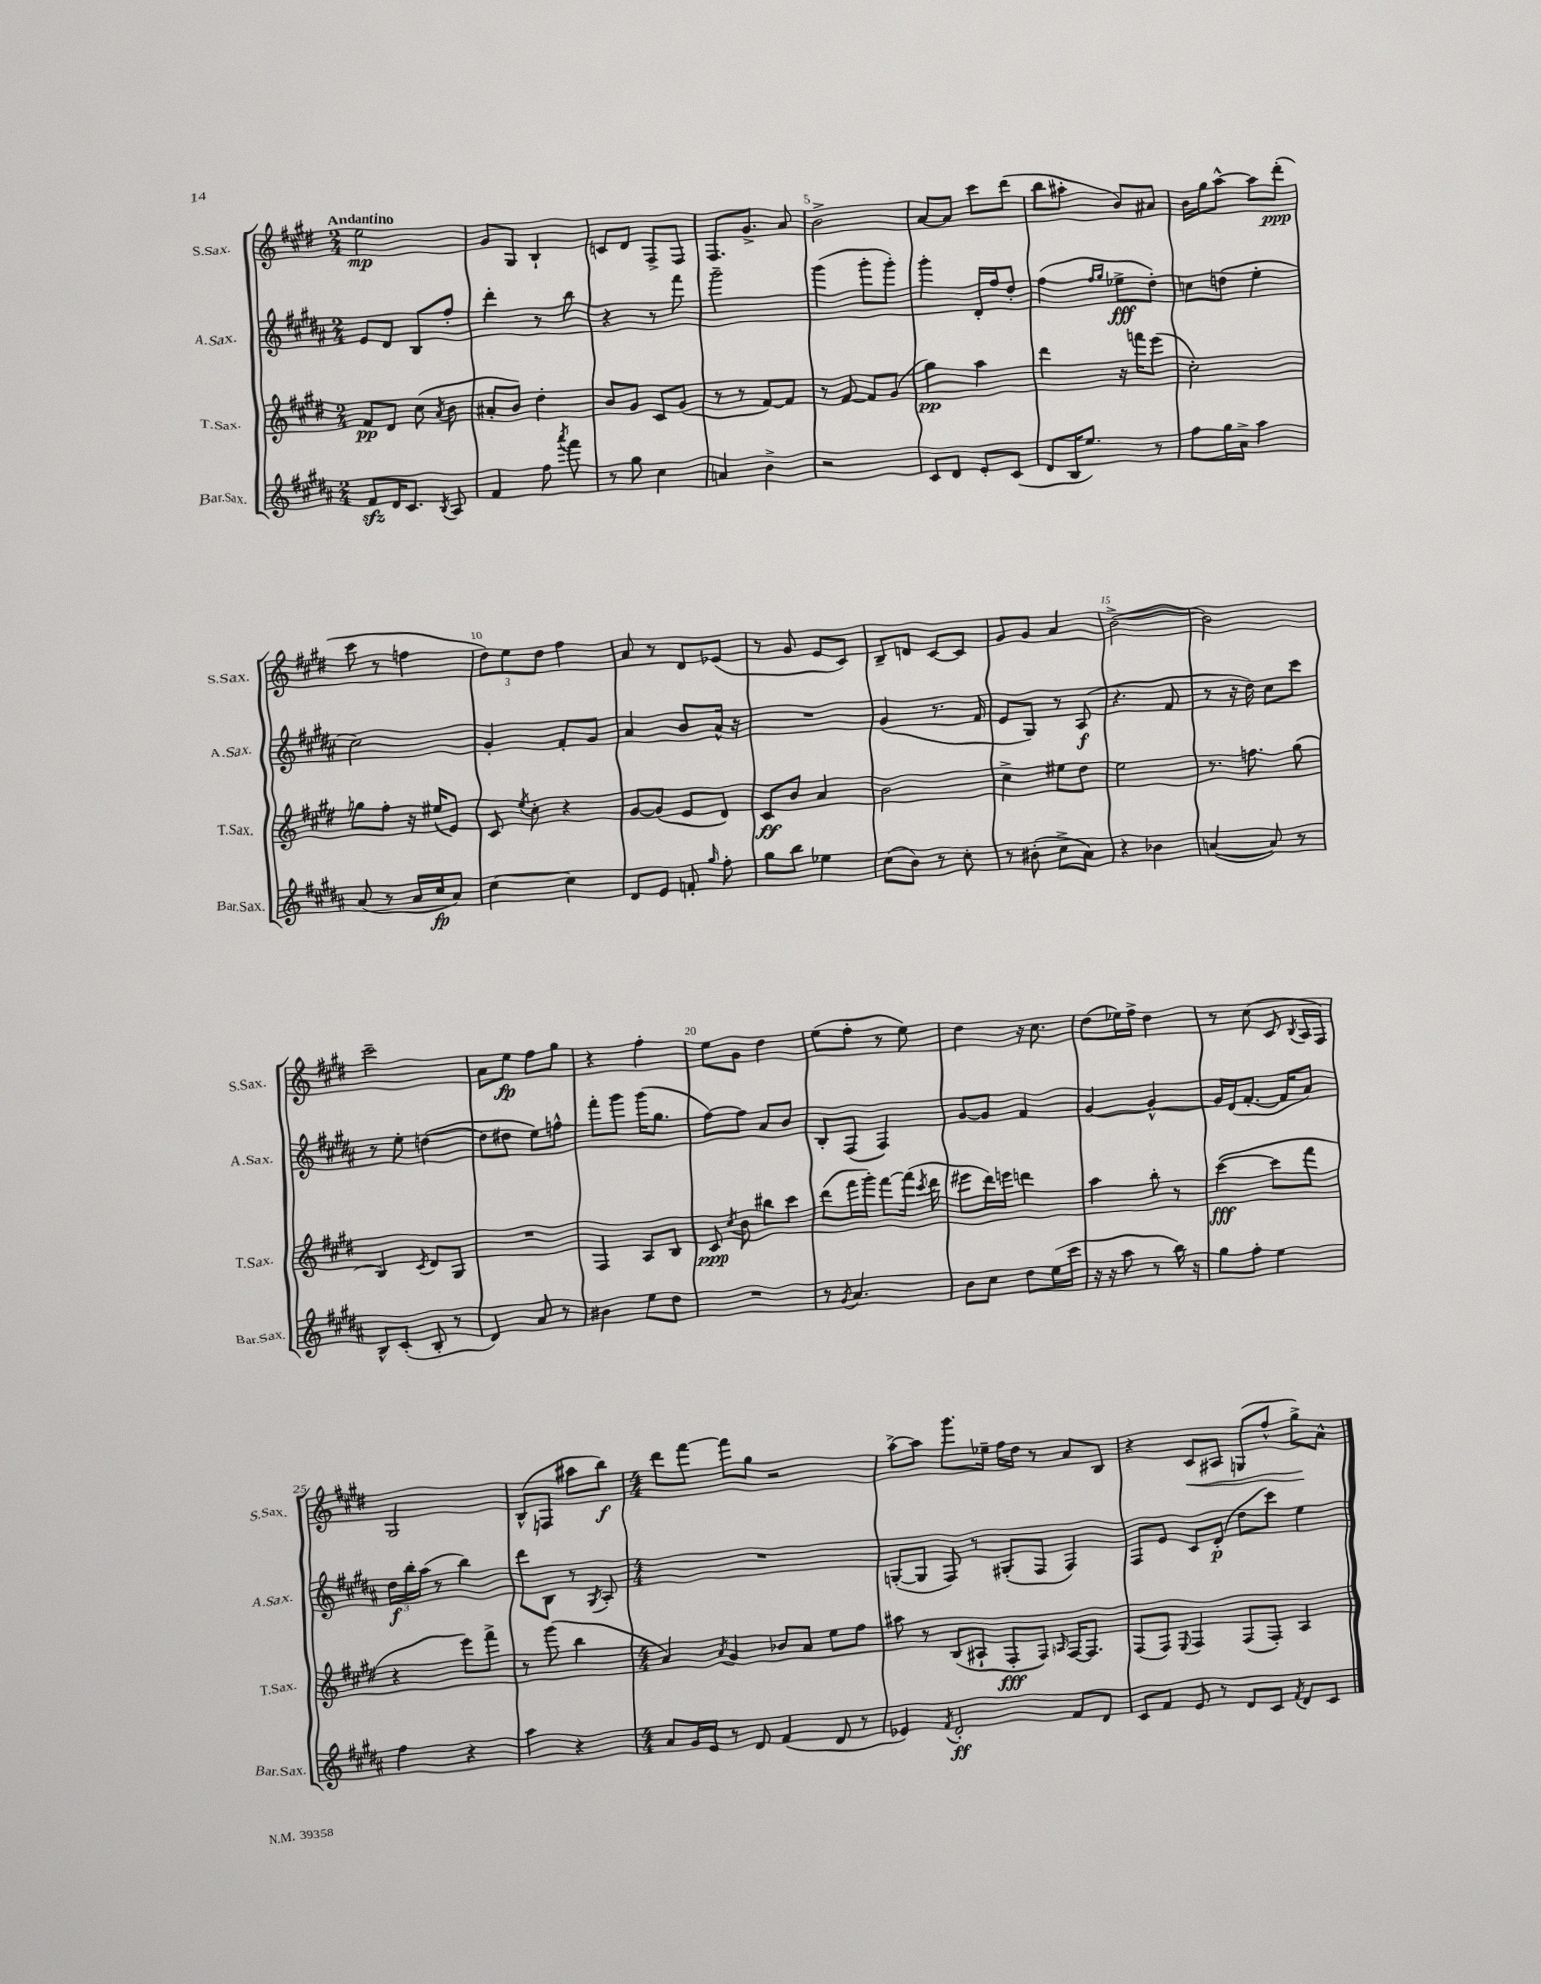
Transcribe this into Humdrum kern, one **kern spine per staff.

**kern	**dynam	**kern	**dynam	**kern	**dynam	**kern	**dynam
*part4	*part4	*part3	*part3	*part2	*part2	*part1	*part1
*staff4	*staff4	*staff3	*staff3	*staff2	*staff2	*staff1	*staff1
*I"Bar.Sax.	*	*I"T.Sax.	*	*I"A.Sax.	*	*I"S.Sax.	*
*I'Bar.Sax.	*	*I'T.Sax.	*	*I'A.Sax.	*	*I'S.Sax.	*
*clefG2	*	*clefG2	*	*clefG2	*	*clefG2	*
*k[f#c#g#d#a#]	*	*k[f#c#g#d#]	*	*k[f#c#g#d#a#]	*	*k[f#c#g#d#]	*
*M2/4	*	*M2/4	*	*M2/4	*	*M2/4	*
=1	=1	=1	=1	=1	=1	=1	=1
!	!	!	!	!	!	!LO:TX:a:B:t=Andantino	!
8f#zz/L	.	8f#/L	pp	8e/L	.	2ee\	mp
16d#/K	.	8d#/J	.	8d#/J	.	.	.
8.c#/J	.	.	.	.	.	.	.
.	.	(8cc#\	.	8B/L	.	.	.
8qB/	.	8qa/	.	.	.	.	.
8A#/	.	8b\	.	8ff#'/J	.	.	.
=2	=2	=2	=2	=2	=2	=2	=2
4f#/	.	8a#X'/L	.	4ddd#'\	.	8g#/L	.
.	.	8b/J)	.	.	.	8G#/J	.
8ff#\	.	4dd#'\	.	8r	.	4B`/	.
8qaaa#/	.	.	.	.	.	.	.
8fff#\	.	.	.	8bb\	.	.	.
=3	=3	=3	=3	=3	=3	=3	=3
8r	.	8b/L	.	4r	.	8cn/L	.
8gg#\	.	8g#/J	.	.	.	8d#/J	.
4cc#\	.	8c#/L	.	8r	.	8F#^/L	.
.	.	(8g#/J	.	8fff#\	.	8F#/J	.
=4	=4	=4	=4	=4	=4	=4	=4
4an/	.	8r	.	2ggg#~\	.	8.F#/L	.
.	.	8r	.	.	.	.	.
.	.	.	.	.	.	8.g#^/J	.
4b^\	.	[8f#/L)	.	.	.	.	.
.	.	8f#/J]	.	.	.	8a/	.
=5	=5	=5	=5	=5	=5	=5	=5
2r	.	8r	.	(4ggg#\	.	2b^\	.
.	.	[8f#/	.	.	.	.	.
.	.	8f#/L]	.	8ggg#'\L	.	.	.
.	.	(8g#/J	.	8ggg#'\J)	.	.	.
=6	=6	=6	=6	=6	=6	=6	=6
8c#/L	.	4gg#\)	pp	4ggg#'\	.	[8a/L	.
8d#/J	.	.	.	.	.	8a/J]	.
8e'/L	.	4aa\	.	16d#'/LL	.	8ccc#\L	.
.	.	.	.	16ff#/J	.	.	.
(8c#/J	.	.	.	8dd#'/J	.	(8ddd#\J	.
=7	=7	=7	=7	=7	=7	=7	=7
8d#/L	.	4ddd#\	.	(4ff#\	.	8bb\L	.
16B/K	.	.	.	.	.	8aa#X'\J	.
8.ee/J)	.	.	.	.	.	.	.
.	.	.	.	16qqff#/LL	.	.	.
.	.	.	.	16qqgg#/JJ	.	.	.
.	.	16r	.	8ee-X^\L	fff	8b/L)	.
.	.	16fffn\KL	.	.	.	.	.
8r	.	(8eee\J	.	8dd#'\J)	.	8a#X/J	.
=8	=8	=8	=8	=8	=8	=8	=8
8ff#\L	.	2cc#'\)	.	8ccn\L	.	16b\LL	.
.	.	.	.	.	.	16gg#\J	.
16gg#\L	.	.	.	(8ddn\J	.	[8aa^^\J	.
16a#^\JJ	.	.	.	.	.	.	.
4aa#\	.	.	.	4ee'\	.	8aa\L]	.
.	.	.	.	.	.	(8ddd#'\J	ppp
!!LO:LB:g=z
=9	=9	=9	=9	=9	=9	=9	=9
(8a#/	.	8ggn\L	.	2cc#\)	.	8ccc#\	.
8r	.	8ff#'\J	.	.	.	8r	.
16a#/LL	.	16r	.	.	.	4ffn\	.
16cc#/J	fp	(16ee#X/KL	.	.	.	.	.
8a#/J)	.	8e/J)	.	.	.	.	.
=10	=10	=10	=10	=10	=10	=10	=10
[4cc#\	.	8c#/	.	4g#'/	.	12dd#\L)	.
.	.	.	.	.	.	12ee\	.
.	.	8qee/	.	.	.	.	.
.	.	8cc#'\	.	.	.	.	.
.	.	.	.	.	.	12dd#\J	.
4cc#\]	.	4r	.	8f#'/L	.	4ff#\	.
.	.	.	.	8g#/J	.	.	.
=11	=11	=11	=11	=11	=11	=11	=11
8d#/L	.	[8g#/L	.	4a#/	.	8a/	.
8e/J	.	(8g#/J]	.	.	.	8r	.
8fn'/	.	8e/L	.	8b/L	.	8d#/L	.
16qqgg#/	.	.	.	.	.	.	.
8ff#'\	.	8d#/J)	.	16a#^^/Jk	.	(8e-X/J	.
.	.	.	.	16r	.	.	.
=12	=12	=12	=12	=12	=12	=12	=12
8gg#\L	.	8c#/L	ff	2r	.	8r	.
8bb\J	.	8b/J	.	.	.	8g#/	.
4ee-X\	.	4a/	.	.	.	8e/L	.
.	.	.	.	.	.	8c#/J)	.
=13	=13	=13	=13	=13	=13	=13	=13
(8cc#\L	.	2b\	.	(4g#/	.	8B~/L	.
8b\J)	.	.	.	.	.	8dn/J	.
8r	.	.	.	8.r	.	[8c#/L	.
8cc#'\	.	.	.	.	.	8c#/J]	.
.	.	.	.	16f#/	.	.	.
=14	=14	=14	=14	=14	=14	=14	=14
8r	.	4cc#^\	.	8e/L	.	8g#/L	.
(8b#X'\	.	.	.	8G#/J)	.	8g#/J	.
8cc#^\L	.	8ee#X\L	.	8r	.	4a/	.
8a#\J)	.	8dd#\J	.	(8A#/	f	.	.
=15	=15	=15	=15	=15	=15	=15	=15
4r	.	2ee\	.	4.r	.	([2b^\	.
4b-X\	.	.	.	.	.	.	.
.	.	.	.	8f#/	.	.	.
=16	=16	=16	=16	=16	=16	=16	=16
([4an/	.	8.r	.	8r	.	2b\])	.
.	.	.	.	16r	.	.	.
.	.	8.ffn\	.	16dd#\)	.	.	.
8a/])	.	.	.	8cc#\L	.	.	.
8r	.	(8gg#\	.	8ccc#\J	.	.	.
!!LO:LB:g=z
=17	=17	=17	=17	=17	=17	=17	=17
8B^^/L	.	4B/)	.	8r	.	2ccc#~\	.
(8c#'/J	.	.	.	8ee'\	.	.	.
.	.	8qc#/	.	.	.	.	.
8B'/	.	8d#/L	.	([4ddn\	.	.	.
8r	.	8G#/J	.	.	.	.	.
=18	=18	=18	=18	=18	=18	=18	=18
4d#/)	.	2r	.	8dd\L]	.	8a\L	.
.	.	.	.	8dd#X\J	.	8ee\J	fp
8a#/	.	.	.	8ee\L)	.	8ff#\L	.
8r	.	.	.	8ffn^^\J	.	8gg#\J	.
=19	=19	=19	=19	=19	=19	=19	=19
4b#X\	.	4F#/	.	8fff#'\L	.	4r	.
.	.	.	.	8ggg#\J	.	.	.
8ee\L	.	8A/L	.	(16ggg#\KL	.	4ff#'\	.
.	.	.	.	8.gg#\J	.	.	.
8dd#\J	.	8B/J	.	.	.	.	.
=20	=20	=20	=20	=20	=20	=20	=20
2r	.	8c#/	ppp	[8ff#\L)	.	8ee\L	.
.	.	8qcc#/	.	.	.	.	.
.	.	8b\	.	8ff#\J]	.	8g#\J	.
.	.	8bb#X\L	.	8a#/L	.	4dd#\	.
.	.	8ccc#\J	.	8b/J	.	.	.
=21	=21	=21	=21	=21	=21	=21	=21
8r	.	(8ddd#\L	.	8B'/L	.	(8ee\L	.
8qg#/	.	.	.	.	.	.	.
4.a#/	.	16fff#\L	.	(8F#/J	.	8ff#'\J	.
.	.	16ggg#'\JJ)	.	.	.	.	.
.	.	[8fff#\L	.	4F#/)	.	8r	.
.	.	(16fff#\Jk]	.	.	.	8ee\)	.
.	.	8qccc#/	.	.	.	.	.
.	.	16ddd#\	.	.	.	.	.
=22	=22	=22	=22	=22	=22	=22	=22
8b\L	.	8eee#X\L	.	[8g#/L	.	4dd#\	.
8cc#\J	.	16ddd#\L)	.	8g#/J]	.	.	.
.	.	16eeen\JJ	.	.	.	.	.
8dd#\L	.	4dddn\	.	4f#/	.	16r	.
.	.	.	.	.	.	8.cc#\	.
(16ee\L	.	.	.	.	.	.	.
16ccc#\JJ	.	.	.	.	.	.	.
=23	=23	=23	=23	=23	=23	=23	=23
16r	.	4aa\	.	[4g#/	.	(8dd#\L	.
16r	.	.	.	.	.	.	.
8aa#\	.	.	.	.	.	16ee-X\L)	.
.	.	.	.	.	.	16ff#^\JJ	.
8r	.	8bb'\	.	4g#^^/_	.	4dd#\	.
16bb\)	.	8r	.	.	.	.	.
16r	.	.	.	.	.	.	.
=24	=24	=24	=24	=24	=24	=24	=24
8gg#\L	.	([4ccc#\	fff	16g#/LL]	.	8r	.
.	.	.	.	(16d#/J	.	.	.
8ff#'\J	.	.	.	[8.f#'/J	.	(8cc#\	.
4ee\	.	8ccc#\L]	.	.	.	8c#/	.
.	.	.	.	16f#/KL]	.	.	.
.	.	.	.	.	.	8qB/	.
.	.	8fff#\J	.	8a#/J)	.	16A/LL	.
.	.	.	.	.	.	16F#/JJ)	.
!!LO:LB:g=z
=25	=25	=25	=25	=25	=25	=25	=25
4ff#\	.	4r	.	24dd#\LL	f	2G#/	.
.	.	.	.	24bb'\	.	.	.
.	.	.	.	(24aa#\JJ	.	.	.
.	.	.	.	8r	.	.	.
4r	.	8eee\L)	.	4bb\)	.	.	.
.	.	8fff#^\J	.	.	.	.	.
=26	=26	=26	=26	=26	=26	=26	=26
4aa#\	.	8r	.	8ddd#\L	.	(8B^^/L	.
.	.	(8ggg#\	.	8B\J	.	8Fn/J	.
4r	.	4bb\	.	8r	.	8aa#X\L	.
.	.	.	.	8qG#/	.	.	.
.	.	.	.	8A#'/	.	8bb\J)	f
=27	=27	=27	=27	=27	=27	=27	=27
*M4/4	*	*M4/4	*	*M4/4	*	*M4/4	*
8a#/L	.	4a/)	.	1r	.	8ddd#\L	.
16g#/L	.	.	.	.	.	[8fff#\J	.
16e/JJ	.	.	.	.	.	.	.
.	.	8qa/	.	.	.	.	.
8r	.	4g#/	.	.	.	8fff#\L]	.
8d#/	.	.	.	.	.	8gg#\J	.
(4f#/	.	8b-X/L	.	.	.	2r	.
.	.	8a/J	.	.	.	.	.
8d#/	.	8ee\L	.	.	.	.	.
8r	.	8ff#\J	.	.	.	.	.
=28	=28	=28	=28	=28	=28	=28	=28
4e-X/)	.	8aa#X\	.	([8Gn'/L	.	[8aa^\L	.
.	.	8r	.	8G/J]	.	8aa\J]	.
8qf#/	.	.	.	.	.	.	.
2d#'/	ff	(8B/L	.	8F#/)	.	8.ggg#\L	.
.	.	8A#X`/J	.	8r	.	.	.
.	.	.	.	.	.	16ee-X~\Jk	.
.	.	8F#'/L	fff	(8G#X'/L	.	16ff#\LL	.
.	.	.	.	.	.	16dd#\JJ	.
.	.	8F#/J)	.	8F#/J	.	8r	.
.	.	16qqAn/	.	.	.	.	.
8f#/L	.	[16F#/KL	.	4F#/)	.	8a/L	.
.	.	8.F#/J]	.	.	.	.	.
8d#/J	.	.	.	.	.	8B/J	.
=29	=29	=29	=29	=29	=29	=29	=29
8c#/L	.	(8F#/L	.	8F#/L	.	4r	.
8f#/J	.	8F#/J)	.	8e/J	.	.	.
.	.	8qqE/	.	.	.	.	.
!	!	!	!	!	!	!	!LO:HP:b
8e/	.	4F#/	.	8c#/L	.	8c#/L	<
8r	.	.	.	(8d#'/J	p	8A#X/J	.
8d#/L	.	(8F#/L	.	8dd#\L	.	(8Gn/L	.
8c#/J	.	8F#'/J)	.	8ccc#\J)	.	8ff#^^/J	.
8qf#/	.	.	.	.	.	.	.
8d#/L	.	4A/	.	4ee\	.	8gg#^\L)	.
8c#/J	.	.	.	.	.	8a^^\J	[
==	==	==	==	==	==	==	==
*-	*-	*-	*-	*-	*-	*-	*-
